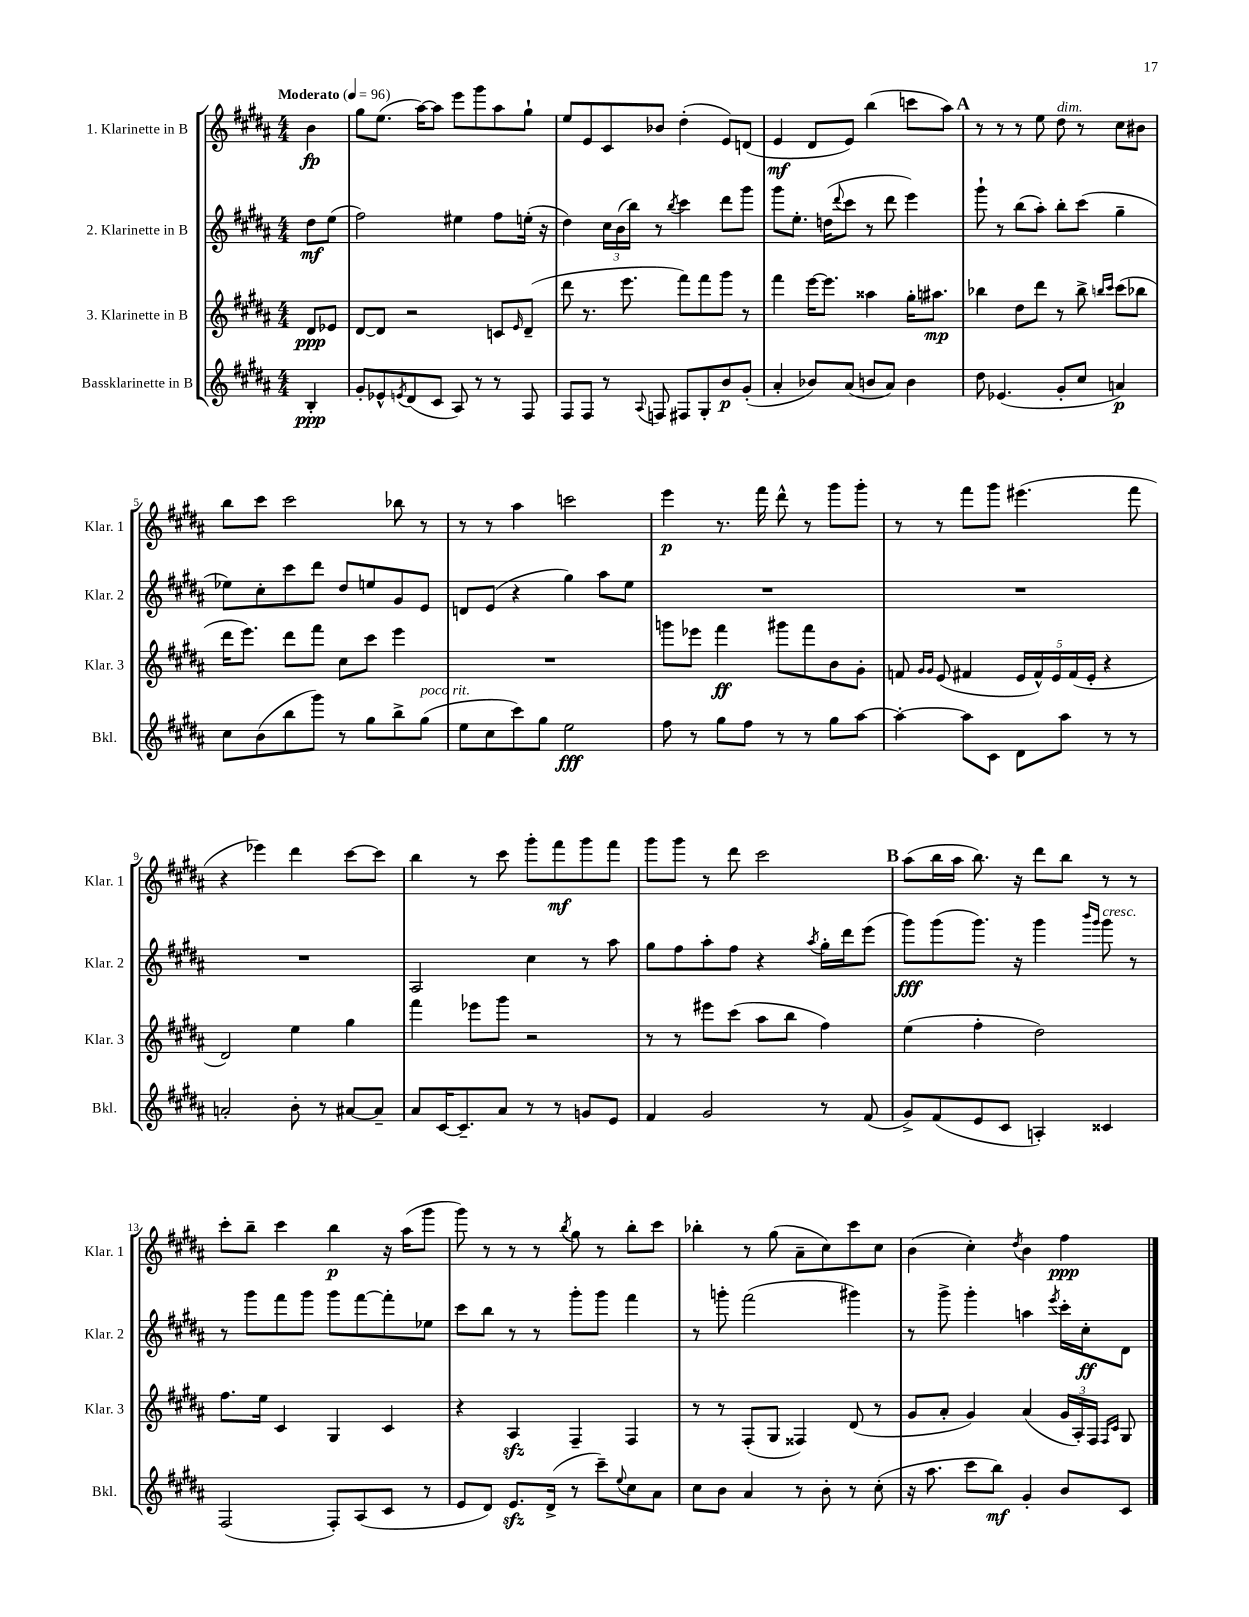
<<
\new StaffGroup <<
\new Staff = "s0" \with { instrumentName = "1. Klarinette in B" shortInstrumentName = "Klar. 1" } {
    \clef treble \key b \major \numericTimeSignature \time 4/4 \partial 4 \tempo "Moderato" 4 = 96
    b'4\fp |
    gis''8 e''8.( ais''16~) ais''8 e'''8 gis'''8 ais''8 gis''8-! |
    e''8 e'8 cis'8 bes'8 dis''4-.( e'8) d'8( |
    e'4\mf dis'8 e'8) b''4( c'''8 ais''8) |
    \mark \markup { \bold "A" } r8 r8 r8 e''8 dis''8^\markup { \italic "dim." } r8 cis''8 bis'8 |
    b''8 cis'''8 cis'''2 bes''8 r8 |
    r8 r8 ais''4 c'''2 |
    e'''4\p r8. fis'''16 dis'''8-^ r8 gis'''8 gis'''8-. |
    r8 r8 fis'''8 gis'''8 eis'''4.( fis'''8 |
    r4 ees'''4) dis'''4 cis'''8~ cis'''8 |
    b''4 r8 cis'''8 gis'''8-. fis'''8\mf gis'''8 fis'''8 |
    gis'''8 gis'''8 r8 dis'''8 cis'''2 |
    \mark \markup { \bold "B" } ais''8( b''16 ais''16 b''8.) r16 dis'''8 b''8 r8 r8 |
    cis'''8-. b''8-- cis'''4 b''4\p r16 ais''16( gis'''8 |
    gis'''8) r8 r8 r8 \acciaccatura { b''8 } gis''8 r8 b''8-. cis'''8 |
    bes''4-. r8 gis''8( ais'8-- cis''8) cis'''8 cis''8 |
    b'4( cis''4-.) \acciaccatura { dis''8 } b'4 fis''4\ppp \bar "|." |
}
\new Staff = "s1" \with { instrumentName = "2. Klarinette in B" shortInstrumentName = "Klar. 2" } {
    \clef treble \key b \major \numericTimeSignature \time 4/4 \partial 4
    dis''8\mf e''8( |
    fis''2) eis''4 fis''8 e''16-.( r16 |
    dis''4) \tuplet 3/2 { cis''16 b'16( b''16) } r8 \acciaccatura { b''8 } cis'''4 dis'''8 gis'''8 |
    gis'''8 e''8.-. d''16( \appoggiatura { dis'''8 } cis'''8 r8 dis'''8 e'''4) |
    \mark \markup { \bold "A" } gis'''8-! r8 b''8( ais''8-.) b''8-. cis'''8( gis''4-- |
    ees''8) cis''8-. cis'''8 dis'''8 dis''8 e''8 gis'8 e'8 |
    d'8 e'8( r4 gis''4) ais''8 e''8 |
    R1 |
    R1 |
    R1 |
    ais2 cis''4 r8 ais''8 |
    gis''8 fis''8 ais''8-. fis''8 r4 \acciaccatura { ais''8 } gis''16-. dis'''16 e'''8( |
    \mark \markup { \bold "B" } gis'''8\fff) gis'''8( gis'''8.) r16 gis'''4 \grace { b'''16 gis'''16 } gis'''8^\markup { \italic "cresc." } r8 |
    r8 gis'''8 fis'''8 gis'''8 gis'''8 fis'''8~ fis'''8-. ees''8 |
    cis'''8 b''8 r8 r8 gis'''8-. gis'''8 fis'''4 |
    r8 g'''8-. fis'''2( gis'''4) |
    r8 gis'''8-> gis'''4-. a''4 \acciaccatura { e'''8 } cis'''16-. cis''16-.\ff dis'8 \bar "|." |
}
\new Staff = "s2" \with { instrumentName = "3. Klarinette in B" shortInstrumentName = "Klar. 3" } {
    \clef treble \key b \major \numericTimeSignature \time 4/4 \partial 4
    dis'8\ppp ees'8 |
    dis'8~ dis'8 r2 c'8 \grace { e'16 } dis'8--( |
    dis'''8 r8. e'''8. fis'''8) fis'''8 gis'''8 r8 |
    fis'''4 e'''16~ e'''8. aisis''4 gis''16-. ais''8.\mp |
    \mark \markup { \bold "A" } bes''4 dis''8 dis'''8 r8 bes''8-> \grace { b''16 cis'''16 } cis'''8( bes''8 |
    dis'''16 e'''8.) dis'''8 fis'''8 cis''8 cis'''8 e'''4 |
    R1 |
    g'''8 ees'''8 fis'''4\ff gis'''8 fis'''8 b'8 gis'8-. |
    f'8 \grace { gis'16 gis'16 } e'8( fis'4 \tuplet 5/4 { e'16 fis'16-^) e'16 fis'16( e'16-. } r4 |
    dis'2) e''4 gis''4 |
    fis'''4 ees'''8 gis'''8 r2 |
    r8 r8 eis'''8 cis'''8( ais''8 b''8 fis''4) |
    \mark \markup { \bold "B" } e''4( fis''4-. dis''2) |
    fis''8. e''16 cis'4 gis4 cis'4 |
    r4 ais4\sfz fis4-- fis4 |
    r8 r8 fis8-.( gis8 fisis4) dis'8( r8 |
    gis'8 ais'8-. gis'4) ais'4( \tuplet 3/2 { gis'16 ais16-.) fis16 } \grace { fis16 cis'16 } gis8 \bar "|." |
}
\new Staff = "s3" \with { instrumentName = "Bassklarinette in B" shortInstrumentName = "Bkl." } {
    \clef treble \key b \major \numericTimeSignature \time 4/4 \partial 4
    b4-.\ppp |
    gis'8-. ees'8-^ \acciaccatura { e'8 } dis'8( cis'8 ais8) r8 r8 fis8 |
    fis8 fis8 r8 \appoggiatura { ais8 } f8 fis8 gis8-. b'8\p gis'8-.( |
    ais'4-. bes'8) ais'8( b'8 ais'8) b'4 |
    \mark \markup { \bold "A" } dis''8 ees'4.( gis'8-. cis''8 a'4\p) |
    cis''8 b'8( b''8 gis'''8) r8 gis''8 b''8-> gis''8^\markup { \italic "poco rit." }( |
    e''8 cis''8 cis'''8) gis''8 e''2\fff |
    fis''8 r8 gis''8 fis''8 r8 r8 gis''8 ais''8~ |
    ais''4~-. ais''8 cis'8 dis'8 ais''8 r8 r8 |
    a'2-. b'8-. r8 ais'8~ ais'8-- |
    ais'8 cis'16~ cis'8.-- ais'8 r8 r8 g'8 e'8 |
    fis'4 gis'2 r8 fis'8( |
    \mark \markup { \bold "B" } gis'8->) fis'8( e'8 cis'8 a4-.) cisis'4 |
    fis2( fis8-.) ais8( cis'8 r8 |
    e'8 dis'8) e'8.\sfz dis'16->( r8 cis'''8--) \appoggiatura { e''8 } cis''8 ais'8 |
    cis''8 b'8 ais'4 r8 b'8-. r8 cis''8-.( |
    r16 ais''8. cis'''8 b''8\mf) gis'4-. b'8 cis'8 \bar "|." |
}
>>
>>
